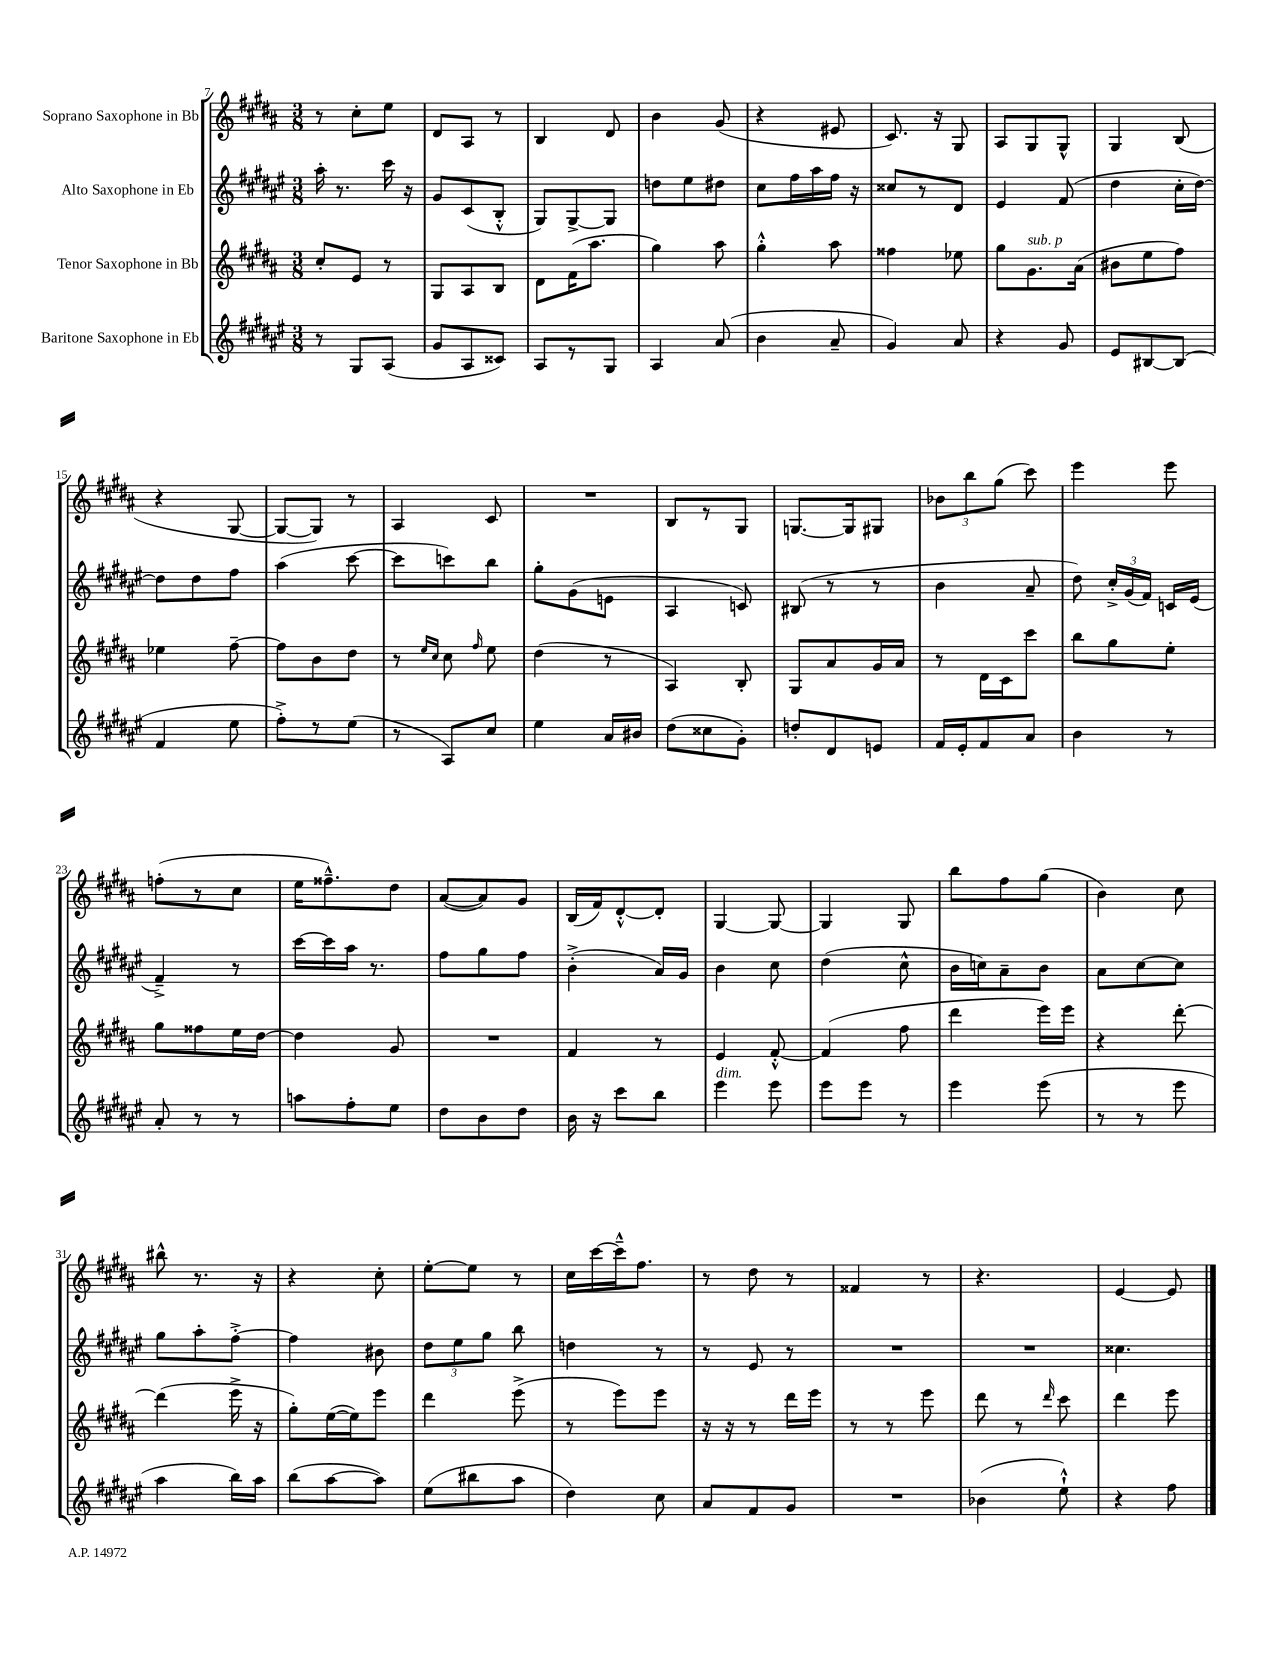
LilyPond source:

<<
\new StaffGroup <<
\new Staff = "s0" \with { instrumentName = "Soprano Saxophone in Bb" } {
    \clef treble \key b \major \numericTimeSignature \time 3/8
    \autoBeamOff r8 cis''8[-. e''8] |
    dis'8[ ais8] r8 |
    b4 dis'8 |
    b'4 gis'8( |
    r4 eis'8 |
    cis'8.) r16 gis8 |
    ais8[ gis8 gis8]-^ |
    gis4 b8( |
    r4 gis8~ |
    gis8[~ gis8]) r8 |
    ais4 cis'8 |
    R4. |
    b8[ r8 gis8] |
    g8.[~ g16 gis8] |
    \tuplet 3/2 { bes'8[ b''8 gis''8]( } cis'''8) |
    e'''4 e'''8 |
    f''8[-.( r8 cis''8] |
    e''16[ fisis''8.---^) dis''8] |
    ais'8[~( ais'8) gis'8] |
    b16[( fis'16) dis'8~-.-^ dis'8]-. |
    gis4~ gis8~ |
    gis4 gis8 |
    b''8[ fis''8 gis''8]( |
    b'4) cis''8 |
    bis''8-^ r8. r16 |
    r4 cis''8-. |
    e''8[~-. e''8] r8 |
    cis''16[ cis'''16~ cis'''16---^ fis''8.] |
    r8 dis''8 r8 |
    fisis'4 r8 |
    r4. |
    e'4~ e'8 \bar "|." |
}
\new Staff = "s1" \with { instrumentName = "Alto Saxophone in Eb" } {
    \clef treble \key fis \major \numericTimeSignature \time 3/8
    \autoBeamOff ais''16-. r8. cis'''16 r16 |
    gis'8[ cis'8( b8]-.-^ |
    gis8[) gis8~-> gis8] |
    d''8[ eis''8 dis''8] |
    cis''8[ fis''16 ais''16 fis''16] r16 |
    cisis''8[ r8 dis'8] |
    eis'4 fis'8( |
    dis''4 cis''16[-. dis''16]~) |
    dis''8[ dis''8 fis''8] |
    ais''4( cis'''8~ |
    cis'''8[ c'''8) b''8] |
    gis''8[-. gis'8( e'8] |
    ais4 c'8) |
    bis8( r8 r8 |
    b'4 ais'8-- |
    dis''8) \tuplet 3/2 { cis''16[-.-> gis'16( fis'16]) } c'16[ eis'16]( |
    fis'4--->) r8 |
    cis'''16[~ cis'''16 ais''16] r8. |
    fis''8[ gis''8 fis''8] |
    b'4-.->( ais'16[) gis'16] |
    b'4 cis''8 |
    dis''4( cis''8-^ |
    b'16[ c''16) ais'8-- b'8] |
    ais'8[ cis''8~ cis''8] |
    gis''8[ ais''8-. fis''8]~-.-> |
    fis''4 bis'8 |
    \tuplet 3/2 { dis''8[ eis''8 gis''8] } b''8 |
    d''4 r8 |
    r8 eis'8 r8 |
    R4. |
    R4. |
    cisis''4. \bar "|." |
}
\new Staff = "s2" \with { instrumentName = "Tenor Saxophone in Bb" } {
    \clef treble \key b \major \numericTimeSignature \time 3/8
    \autoBeamOff cis''8[-. e'8] r8 |
    gis8[ ais8 b8] |
    dis'8[ fis'16( ais''8.] |
    gis''4) ais''8 |
    gis''4-.-^ ais''8 |
    fisis''4 ees''8 |
    gis''8[ gis'8.^\markup { \italic "sub. p" } ais'16]( |
    bis'8[ e''8 fis''8]) |
    ees''4 fis''8~-- |
    fis''8[ b'8 dis''8] |
    r8 \grace { e''16[ cis''16] } cis''8 \grace { fis''16 } e''8 |
    dis''4( r8 |
    ais4) b8-. |
    gis8[ ais'8 gis'16 ais'16] |
    r8 dis'16[ cis'16 cis'''8] |
    b''8[ gis''8 e''8]-. |
    gis''8[ fisis''8 e''16 dis''16]~ |
    dis''4 gis'8 |
    R4. |
    fis'4 r8 |
    e'4 fis'8~-.-^ |
    fis'4( fis''8 |
    dis'''4 e'''16[) e'''16] |
    r4 dis'''8~-. |
    dis'''4( e'''16-> r16 |
    gis''8[-.) e''16~( e''16) e'''8] |
    dis'''4 e'''8->( |
    r8 e'''8[) e'''8] |
    r16 r16 r8 dis'''16[ e'''16] |
    r8 r8 e'''8 |
    dis'''8 r8 \grace { dis'''16 } cis'''8 |
    dis'''4 e'''8 \bar "|." |
}
\new Staff = "s3" \with { instrumentName = "Baritone Saxophone in Eb" } {
    \clef treble \key fis \major \numericTimeSignature \time 3/8
    \autoBeamOff r8 gis8[ ais8]( |
    gis'8[ ais8 cisis'8]) |
    ais8[ r8 gis8] |
    ais4 ais'8( |
    b'4 ais'8-- |
    gis'4) ais'8 |
    r4 gis'8 |
    eis'8[ bis8~ bis8]( |
    fis'4 eis''8 |
    fis''8[-.->) r8 eis''8]( |
    r8 ais8[) cis''8] |
    eis''4 ais'16[ bis'16] |
    dis''8[( cisis''8 gis'8]-.) |
    d''8[-. dis'8 e'8] |
    fis'16[ eis'16-. fis'8 ais'8] |
    b'4 r8 |
    ais'8-. r8 r8 |
    a''8[ fis''8-. eis''8] |
    dis''8[ b'8 dis''8] |
    b'16 r16 cis'''8[ b''8] |
    eis'''4^\markup { \italic "dim." } eis'''8 |
    eis'''8[ eis'''8] r8 |
    eis'''4 eis'''8( |
    r8 r8 eis'''8 |
    ais''4 b''16[) ais''16] |
    b''8[( ais''8~ ais''8]) |
    eis''8[( bis''8 ais''8] |
    dis''4) cis''8 |
    ais'8[ fis'8 gis'8] |
    R4. |
    bes'4( eis''8-!-^) |
    r4 fis''8 \bar "|." |
}
>>
>>
\layout { \context { \Score currentBarNumber = #7 } }
